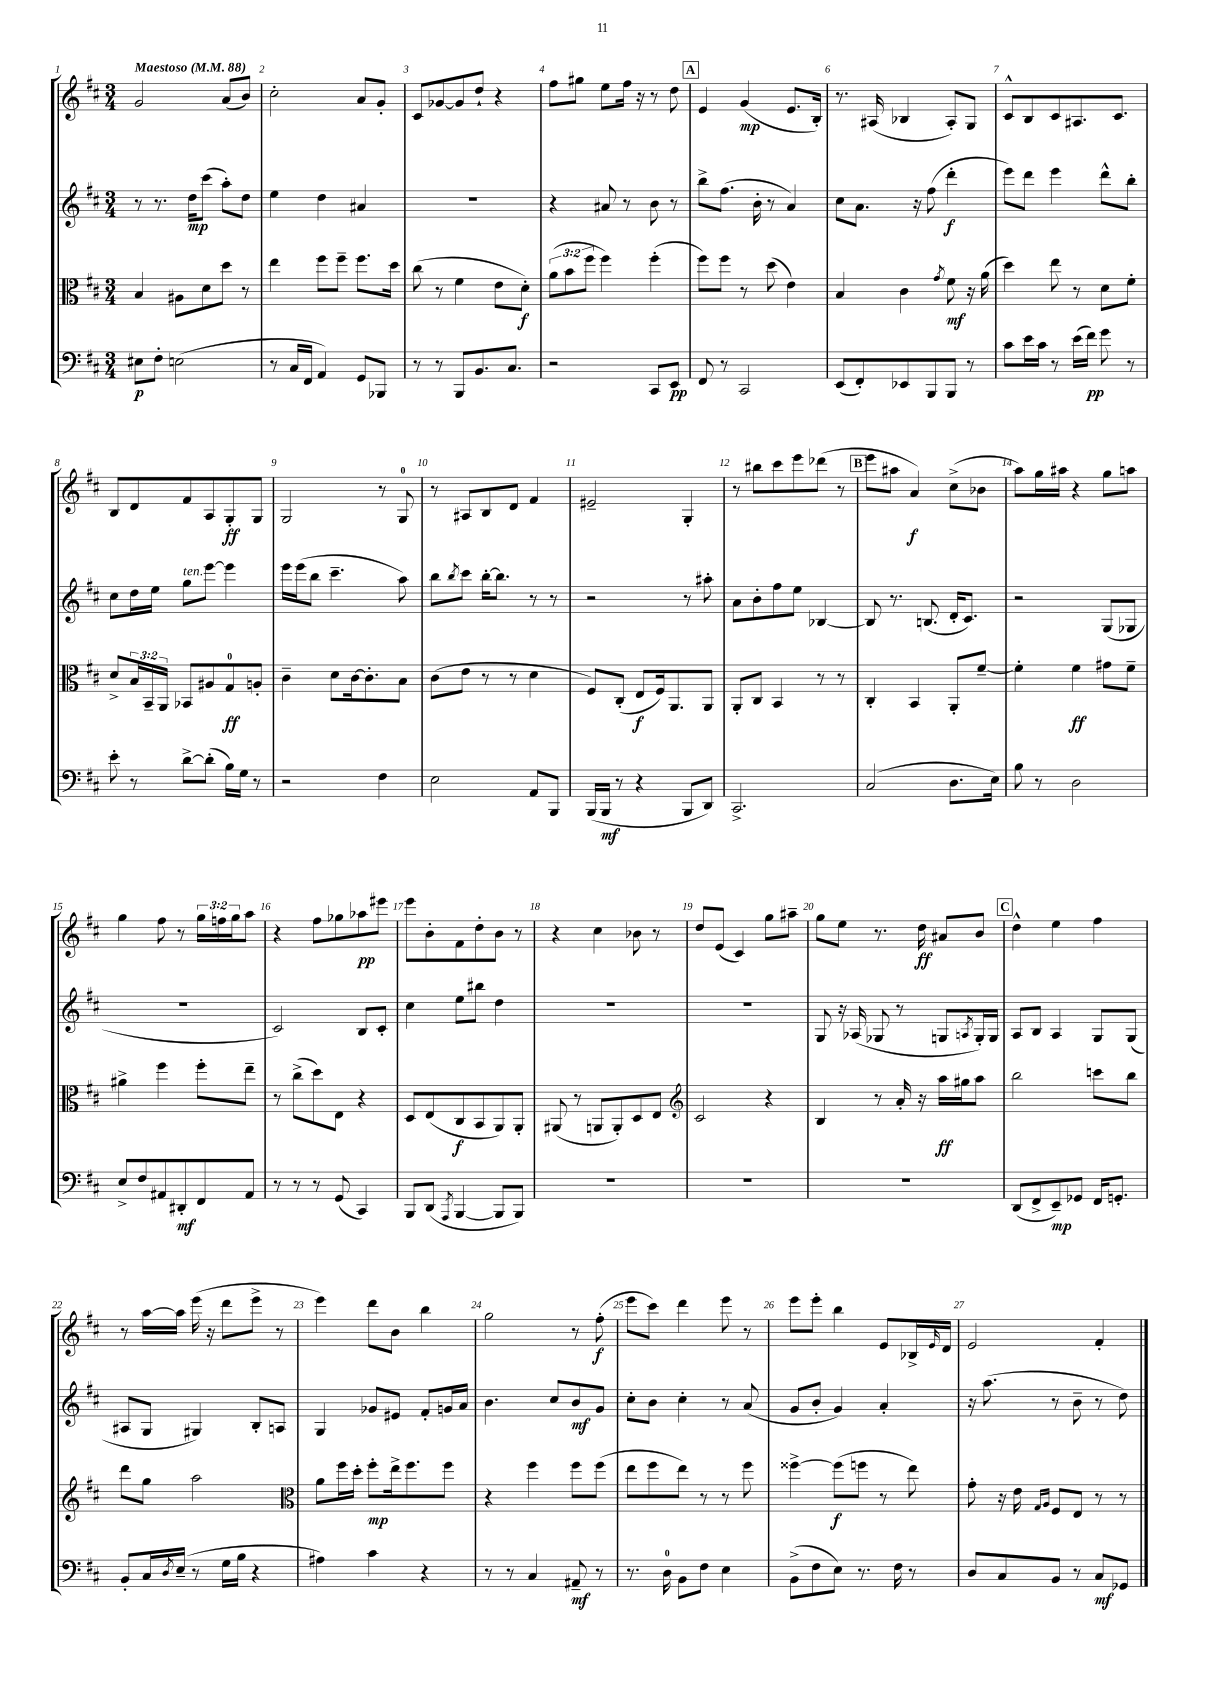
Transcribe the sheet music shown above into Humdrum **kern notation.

**kern	**kern	**kern	**kern
*staff4	*staff3	*staff2	*staff1
*clefF4	*clefC3	*clefG2	*clefG2
*k[f#c#]	*k[f#c#]	*k[f#c#]	*k[f#c#]
*M3/4	*M3/4	*M3/4	*M3/4
*MM88	*MM88	*MM88	*MM88
8E#\L	4B/	8r	2g/
8F#'\J	.	8.r	.
(2E\	8A#\L	.	.
.	.	16dd\LK	.
.	8d\	(8ccc#\J	.
.	8dd\J	8aa'\L)	(8a/L
.	8r	8dd\J	8b/J)
=	=	=	=
8r	4ee\	4ee\	2cc#'\
16C#/LL	.	.	.
16FF#/JJ	.	.	.
4AA/)	8ff#\L	4dd\	.
.	8ff#~\J	.	.
8GG/L	8.ff#\L	4a#/	8a/L
8BBB-/J	.	.	8g'/J
.	16dd\Jk	.	.
=	=	=	=
8r	(8cc#\	2.r	8c#/L
8r	8r	.	[8g-/
8BBB/L	4f#\	.	8g-/]
8.BB/	.	.	8dd`/J
.	8e\L	.	4r
8.C#/J	.	.	.
.	8d'\J)	.	.
=	=	=	=
2r	(12a\L	4r	8ff#\L
.	12b\	.	.
.	.	.	8gg#\J
.	12ff#\J	.	.
.	4ff#\)	8a#/	8ee\L
.	.	8r	16ff#\Jk
.	.	.	16r
8CC#/L	(4ff#'\	8b\	8r
8EE/J	.	8r	8dd\
=	=	=	=
8FF#/	8ff#\L)	8bb^\L	4e/
8r	8ff#\J	(8.ff#\J	.
2CC#/	8r	.	(4g/
.	.	16b'\	.
.	(8dd\	8r	.
.	4e\)	4a/)	8.e/L
.	.	.	16B'/Jk)
=	=	=	=
(8EE/L	4B/	8cc#\L	8.r
8FF#'/)	.	8.a\J	.
.	.	.	(16A#/
8EE-/	4c#\	.	4B-/
.	.	16r	.
8BBB/	.	(8ff#\	.
.	8qg/	.	.
8BBB/J	8f#\	4ddd'\	8A#'/L)
8r	16r	.	8G/J
.	(16a\	.	.
=	=	=	=
8c#\L	4dd\)	8eee\L)	8c#^^/L
16e\L	.	8ddd\J	8B/
16c#\JJ	.	.	.
8r	8ee\	4eee\	8c#/
(16e\LL	8r	.	8.A#/
16f#\JJ)	.	.	.
8g\	8d\L	8ddd^^\L	.
.	.	.	8.c#/J
8r	8f#'\J	8bb'\J	.
=	=	=	=
8e'\	8d^/L	8cc#\L	8B/L
8r	24B/L	16dd\L	8d/
.	24BB~/	.	.
.	.	16ee\JJ	.
.	24AA/JJ	.	.
[8d^\L	8BB-/L	8gg\L	8f#/
(8d'\]J	8A#/	[8eee\J	8A/
16B\LL)	8G/	4eee\]	8G'/
16G\JJ	.	.	.
8r	8A'/J	.	8G/J
=	=	=	=
2r	4c#~\	16eee\LL	2G/
.	.	(16eee\J	.
.	.	8bb\J	.
.	8d\L	4.ccc#~\	.
.	[16c#\k	.	.
.	8.c#'\]	.	.
4F#\	.	.	8r
.	8B\J	8aa\)	8G/
=	=	=	=
2E\	(8c#\L	8bb\L	8r
.	.	8qbb/	.
.	8e\J	8ccc#\J	8A#/L
.	8r	[16bb'\LK	8B/
.	.	8.bb\]J	.
.	8r	.	8d/J
8AA/L	4d\	8r	4f#/
8BBB/J	.	8r	.
=	=	=	=
(16BBB/LL	8F#/L)	2r	2e#~/
16BBB/JJ	.	.	.
8r	(8C#'/J	.	.
4r	8E/L	.	.
.	16F#/k)	.	.
.	8.AA/	.	.
8BBB/L	.	8r	4G'/
8DD/J)	8AA/J	8aa#'\	.
=	=	=	=
2.CC#^/	8AA'/L	8a\L	8r
.	8C#/J	8b'\	8bb#\L
.	4BB/	8ff#\	8ccc#\
.	.	8ee\J	8eee\
.	8r	[4B-/	(8ddd-\J
.	8r	.	8r
=	=	=	=
(2C#/	4C#'/	8B-/]	8eee\L
.	.	8.r	8aa#\J
.	4BB/	.	4a/)
.	.	(8.B/	.
8.D\L	8AA'/L	16d'/LK	(8cc#^\L
.	.	8.c#/J)	.
.	[8f#~/J	.	8b-\J
16E\Jk)	.	.	.
=	=	=	=
8B\	4f#'\]	2r	8aa\L)
8r	.	.	16gg\L
.	.	.	16aa#\JJ
2D\	4f#\	.	4r
.	8g#\L	(8G/L	8gg\L
.	8f#~\J	8G-/J	8aa\J
=	=	=	=
8E^/L	4a#^\	2.r	4gg\
8F#/	.	.	.
8AA#/	4ff#\	.	8ff#\
8DD#'/	.	.	8r
8FF#/	8ff#'\L	.	24gg\LL
.	.	.	24ff\
.	.	.	24gg\J
8AA#/J	8ee~\J	.	8aa\J
=	=	=	=
8r	8r	2c#/)	4r
8r	(8cc#^\L	.	.
8r	8dd\)	.	8ff#\L
(8GG/	8E\J	.	8gg-\
4CC#/)	4r	8B/L	8aa-\
.	.	8c#'/J	8eee#\J
=	=	=	=
8BBB/L	8D/L	4cc#\	8eee\L
(8DD/J	(8E/	.	8b'\
8qAAA/	.	.	.
[4BBB/	8C#/	8ee\L	8f#\
.	8BB/	8bb#\J	8dd'\
8BBB/]L	8AA/)	4dd\	8b\J
8BBB/J)	8AA'/J	.	8r
=	=	=	=
2.r	(8AA#/	2.r	4r
.	8r	.	.
.	8AA/L	.	4cc#\
.	8AA'/)	.	.
.	8D/	.	8b-\
.	8E/J	.	8r
=	=	=	=
*	*clefG2	*	*
2.r	2c#/	2.r	8dd/L
.	.	.	(8e/J
.	.	.	4c#/)
.	4r	.	8gg\L
.	.	.	8aa#~\J
=	=	=	=
2.r	4B/	8G/	8gg\L
.	.	16r	8ee\J
.	.	(16A-/	.
.	8r	8G-/	8.r
.	16a'/	8r	.
.	16r	.	16dd\
.	16aa\LL	8G/L	8a#/L
.	16gg#\J	.	.
.	.	8qA/	.
.	8aa\J	16G'/L)	8b/J
.	.	16G/JJ	.
=	=	=	=
(8DD/L	2bb\	8A/L	4dd^^\
8FF#^/	.	8B/J	.
8EE~/)	.	4A/	4ee\
8GG-/J	.	.	.
16FF#/LK	8ccc\L	8G/L	4ff#\
8.GG'/J	.	.	.
.	8bb\J	(8G/J	.
=	=	=	=
8BB'/L	8ddd\L	8A#/L	8r
16C#/L	8gg\J	8G/J	[16aa\LL
8qD/	.	.	.
(16E~/JJ	.	.	16aa\]JJ
8r	2aa\	4G#/)	(16eee\
.	.	.	16r
16G\LL	.	.	8ddd\L
16B\JJ	.	.	.
4r	.	8B'/L	8eee^\J
.	.	8A/J	8r
=	=	=	=
*	*clefC3	*	*
4A#\)	8a\L	4G/	4eee\)
.	16ff#\L	.	.
.	16dd'\JJ	.	.
4c#\	8ff#'\L	8g-/L	8ddd\L
.	16ee^\k	8e#/J	8b\J
.	8.ff#\	.	.
4r	.	8f#'/L	4bb\
.	8ff#\J	16g/L	.
.	.	16a/JJ	.
=	=	=	=
8r	4r	4.b\	2gg\
8r	.	.	.
4C#/	4ff#\	.	.
.	.	8cc#/L	.
8AA#~/	8ff#\L	8b/	8r
8r	(8ff#\J	8g/J	(8ff#'\
=	=	=	=
8.r	8ee\L	8cc#'\L	8eee\L
.	8ff#\	8b\J	8ccc#\J)
16D\	.	.	.
8BB\L	8ee\J)	4cc#'\	4ddd\
8F#\J	8r	.	.
4E\	8r	8r	8eee\
.	8ff#\	(8a/	8r
=	=	=	=
(8BB^\L	[4ff##^\	8g/L	8eee\L
8F#\	.	8b'/J	8eee'\J
8E\J)	(8ff##\]L	4g/)	4bb\
8.r	8ff\J	.	.
.	8r	4a'/	8e/L
16F#\	.	.	.
8r	8ee\)	.	16B-^/L
.	.	.	16qqe/
.	.	.	16d/JJ
=	=	=	=
8D/L	8g'\	16r	2e/
.	.	(8.aa\	.
8C#/	16r	.	.
.	16e\	.	.
.	16qqG/LL	.	.
.	16qqA/JJ	.	.
8BB/J	8F#/L	8r	.
8r	8E/J	8b~\	.
8C#/L	8r	8r	4f#'/
8GG-/J	8r	8dd\)	.
==	==	==	==
*-	*-	*-	*-
